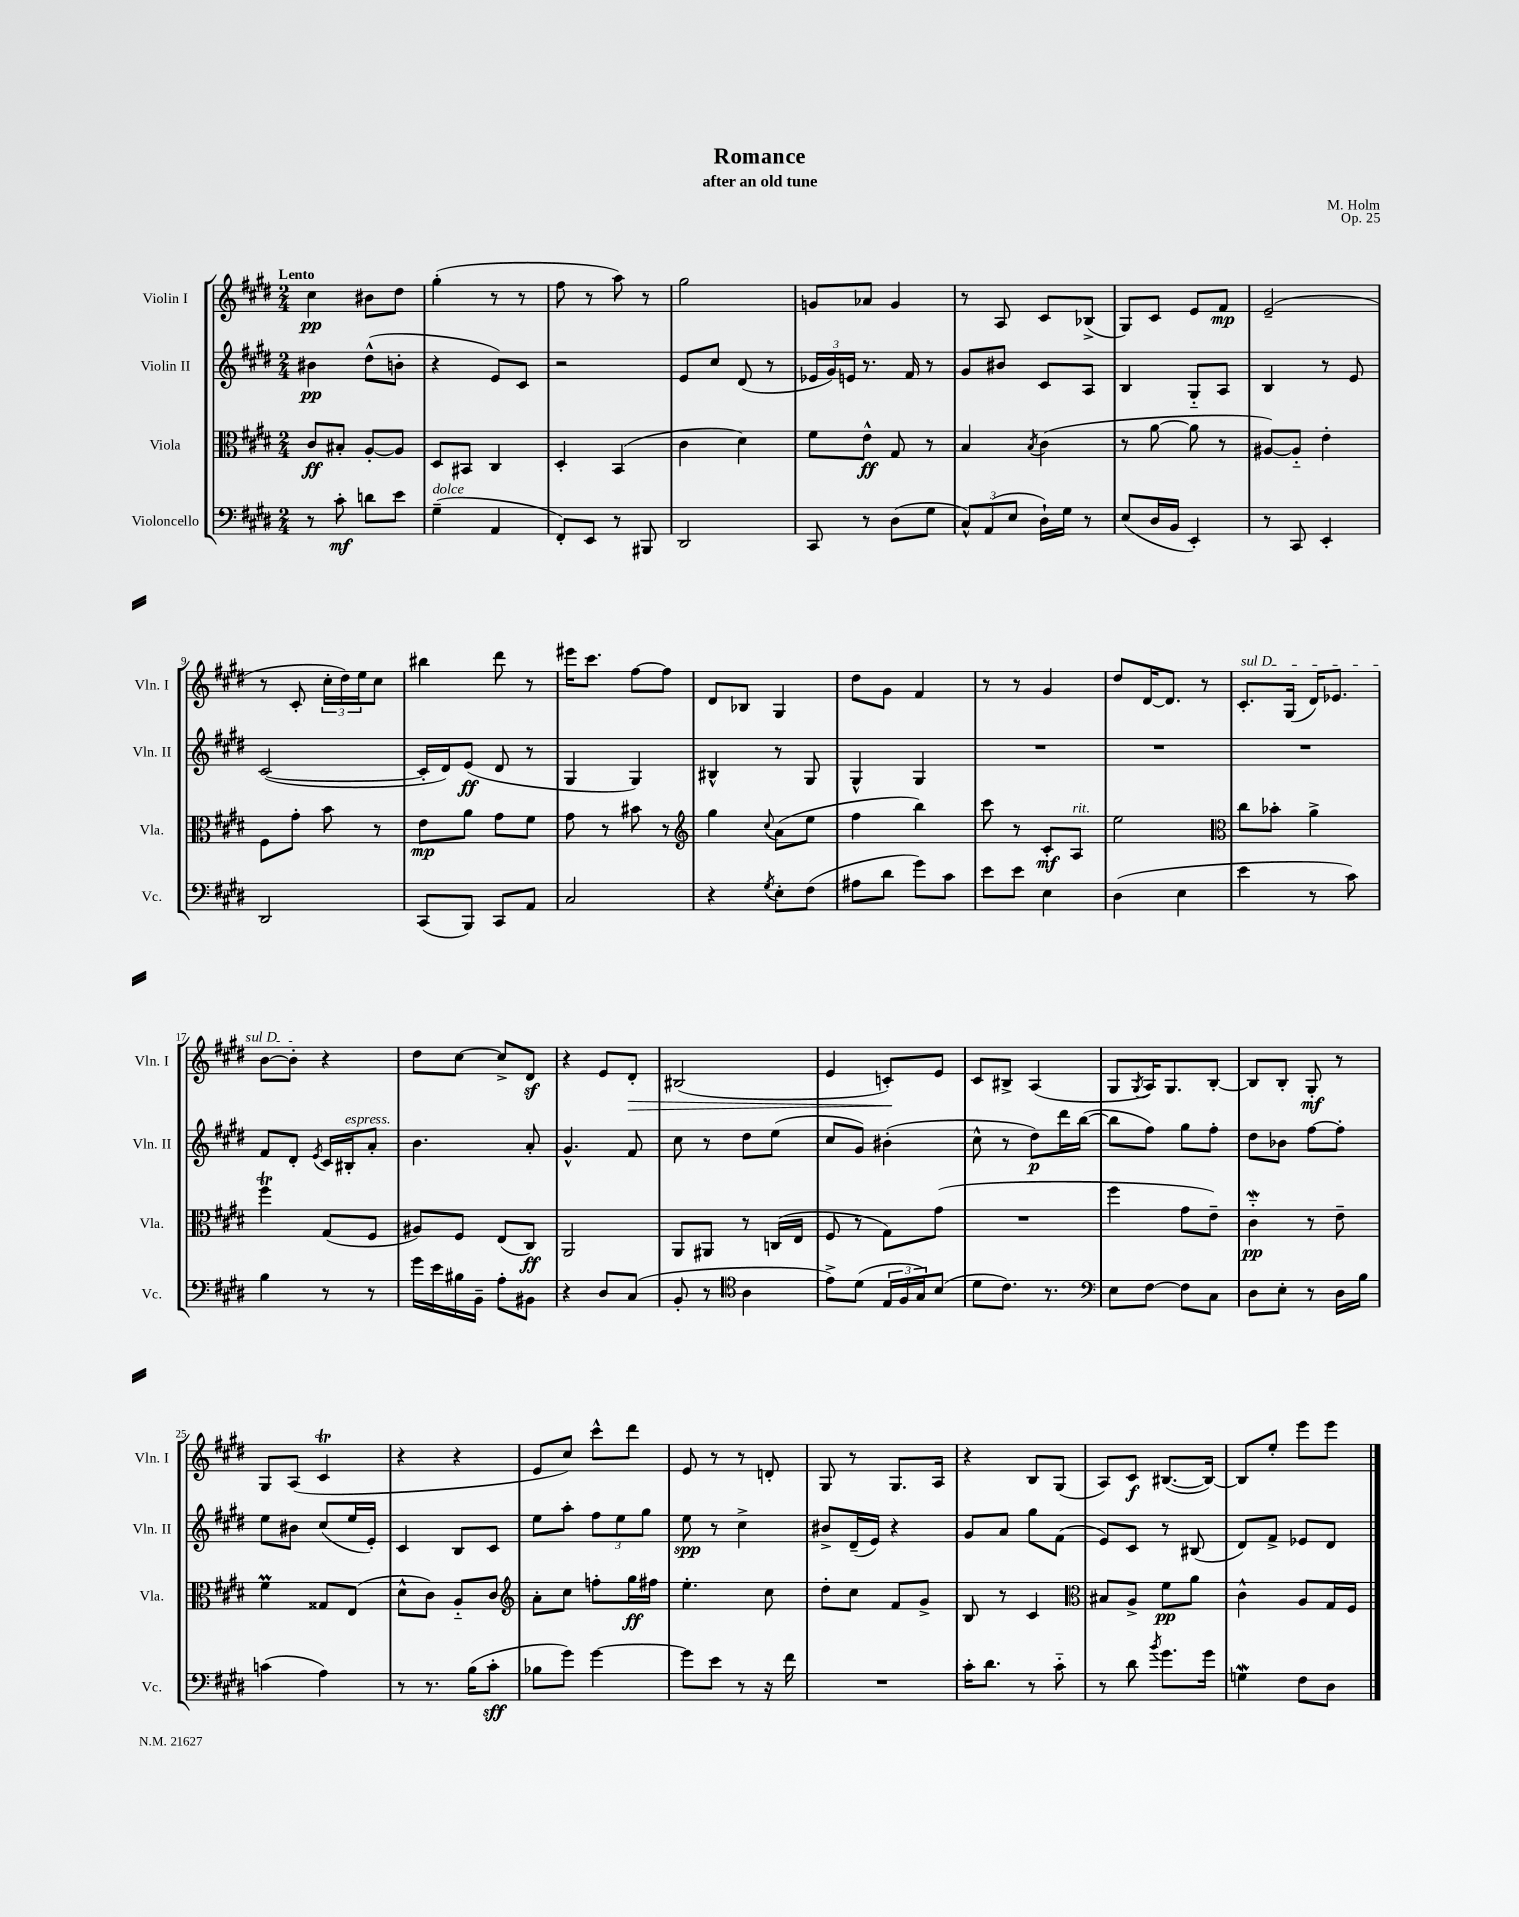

**kern	**kern	**kern	**kern
*staff4	*staff3	*staff2	*staff1
*clefF4	*clefC3	*clefG2	*clefG2
*k[f#c#g#d#]	*k[f#c#g#d#]	*k[f#c#g#d#]	*k[f#c#g#d#]
*M2/4	*M2/4	*M2/4	*M2/4
8r	8c#	4b#	4cc#
8c#'	8B#'	.	.
8d	[8A'	(8dd#^^	8b#
8e	8A]	8b'	8dd#
=	=	=	=
(4G#~	8D#	4r	(4gg#'
.	8BB#	.	.
4AA	4C#	8e)	8r
.	.	8c#	8r
=	=	=	=
8FF#')	4D#'	2r	8ff#
8EE	.	.	8r
8r	(4BB	.	8aa)
8BBB#	.	.	8r
=	=	=	=
2DD#	4c#	8e	2gg#
.	.	8cc#	.
.	4d#)	(8d#	.
.	.	8r	.
=	=	=	=
8CC#	8f#	24e-	8g
.	.	24g#)	.
.	.	24e	.
8r	8e^^	8.r	8a-
(8D#	8G#	.	4g
.	.	16f#	.
8G#	8r	8r	.
=	=	=	=
12C#^^)	4B	8g#	8r
(12AA	.	.	.
.	.	8b#	8A
12E	.	.	.
.	8qB	.	.
16D#`)	(4c#	8c#	8c#
16G#	.	.	.
8r	.	8A	(8B-^
=	=	=	=
(8E	8r	4B	8G#)
16D#	[8a	.	8c#
16BB	.	.	.
4EE')	8a]	8G#'~	8e
.	8r	8A	8f#
=	=	=	=
8r	[8A#)	4B	(2e~
8CC#	8A#'~]	.	.
4EE'	4e'	8r	.
.	.	8e	.
=	=	=	=
2DD#	8F#	([2c#	8r
.	8g#'	.	8c#'
.	8b	.	24cc#'
.	.	.	24dd#)
.	.	.	24ee
.	8r	.	8cc#
=	=	=	=
(8CC#	8e	16c#']	4bb#
.	.	16d#)	.
8BBB)	8a	(8e	.
8CC#	8g#	8d#	8ddd#
8AA	8f#	8r	8r
=	=	=	=
2C#	8g#	4G#	16eee#
.	.	.	8.ccc#
.	8r	.	.
.	8b#	4G#)	[8ff#
.	8r	.	8ff#]
=	=	=	=
*	*clefG2	*	*
4r	4gg#	4B#^^	8d#
.	.	.	8B-
8qG#	8qqcc#	.	.
8E'	(8a	8r	4G#
(8F#	8ee	8G#	.
=	=	=	=
8A#	4ff#	4G#^^	8dd#
8d#	.	.	8g#
8g#)	4bb)	4G#	4f#
8c#	.	.	.
=	=	=	=
8e	8ccc#	2r	8r
8e	8r	.	8r
4E	8c#'	.	4g#
.	8A	.	.
=	=	=	=
(4D#	2ee	2r	8dd#
.	.	.	[16d#
.	.	.	8.d#]
4E	.	.	.
.	.	.	8r
=	=	=	=
*	*clefC3	*	*
4e	8cc#	2r	8.c#'
.	8b-'	.	.
.	.	.	(16G#
8r	4a^	.	16d#)
.	.	.	8.e-
8c#)	.	.	.
=	=	=	=
4B	4ff#	8f#	[8b
.	.	8d#'	8b']
.	.	8qe	.
8r	(8G#	16c#	4r
.	.	16B#'	.
8r	8F#	8a'	.
=	=	=	=
16g#	8A#)	4.b	8dd#
16e	.	.	.
16B#	8F#	.	[8cc#
16BB~	.	.	.
8A'	(8E	.	8cc#^]
8BB#	8C#)	8a'	8d#
=	=	=	=
4r	2AA	4.g#^^	4r
8D#	.	.	8e
(8C#	.	8f#	8d#'
=	=	=	=
8BB'	8AA	8cc#	(2B#
8r	8AA#	8r	.
*clefC4	*	*	*
4A	8r	8dd#	.
.	(16C	(8ee	.
.	16E	.	.
=	=	=	=
8e^)	8F#	8cc#	4e
(8d#	8r	8g#)	.
24E	8G#)	(4b#'	8c')
24F#	.	.	.
24G#)	.	.	.
(8B	(8g#	.	8e
=	=	=	=
8d#	2r	8cc#^^	8c#
8.c#)	.	8r	8B#^
.	.	8dd#)	(4A
8.r	.	.	.
.	.	16ddd#	.
.	.	([16bb	.
=	=	=	=
*clefF4	*	*	*
8E	4ff#	8bb]	8G#
.	.	.	8qG#
[8F#	.	8ff#)	16A)
.	.	.	8.G#
8F#]	8g#	8gg#	.
8C#	8e~)	8ff#'	[8B'
=	=	=	=
8D#	4c#'~	8dd#	8B]
8E'	.	8b-	8B'
8r	8r	[8ff#	8G#'
16D#	8e~	8ff#']	8r
16B	.	.	.
=	=	=	=
(4c	4f#	8ee	8G#
.	.	8b#	(8A
4A)	8G##	(8cc#	4c#
.	(8E	16ee	.
.	.	16e')	.
=	=	=	=
8r	8d#^^	4c#	4r
8.r	8c#)	.	.
.	8A'~	8B	4r
(16B	.	.	.
8c#'	8c#	8c#	.
=	=	=	=
*	*clefG2	*	*
8B-	8a'	8ee	8e
8g#)	8cc#	8aa'	8cc#)
[4g#	8ff'	12ff#	8ccc#^^
.	.	12ee	.
.	16gg#	.	8ddd#
.	.	12gg#	.
.	16ff#	.	.
=	=	=	=
8g#]	4.ee'	8ee	8e
8e	.	8r	8r
8r	.	4cc#^	8r
16r	8cc#	.	8d'
16f#	.	.	.
=	=	=	=
2r	8dd#'	8b#^	8G#
.	8cc#	(16d#~	8r
.	.	16e)	.
.	8f#	4r	8.G#
.	8g#^	.	.
.	.	.	16A
=	=	=	=
16c#'	8B	8g#	4r
8.d#	.	.	.
.	8r	8a	.
8r	4c#	8gg#	8B
8c#'~	.	(8f#	(8G#
=	=	=	=
*	*clefC3	*	*
8r	8B#	8e)	8A)
8d#	8A^	8c#	8c#
8qb	.	.	.
8.g#	8f#	8r	([8.B#
.	8a	(8B#	.
16g#	.	.	16B#_)
=	=	=	=
4G	4c#^^	8d#)	8B#]
.	.	8f#^	8ee'
8F#	8A	8e-	8eee
8D#	16G#	8d#	8eee
.	16F#	.	.
==	==	==	==
*-	*-	*-	*-
